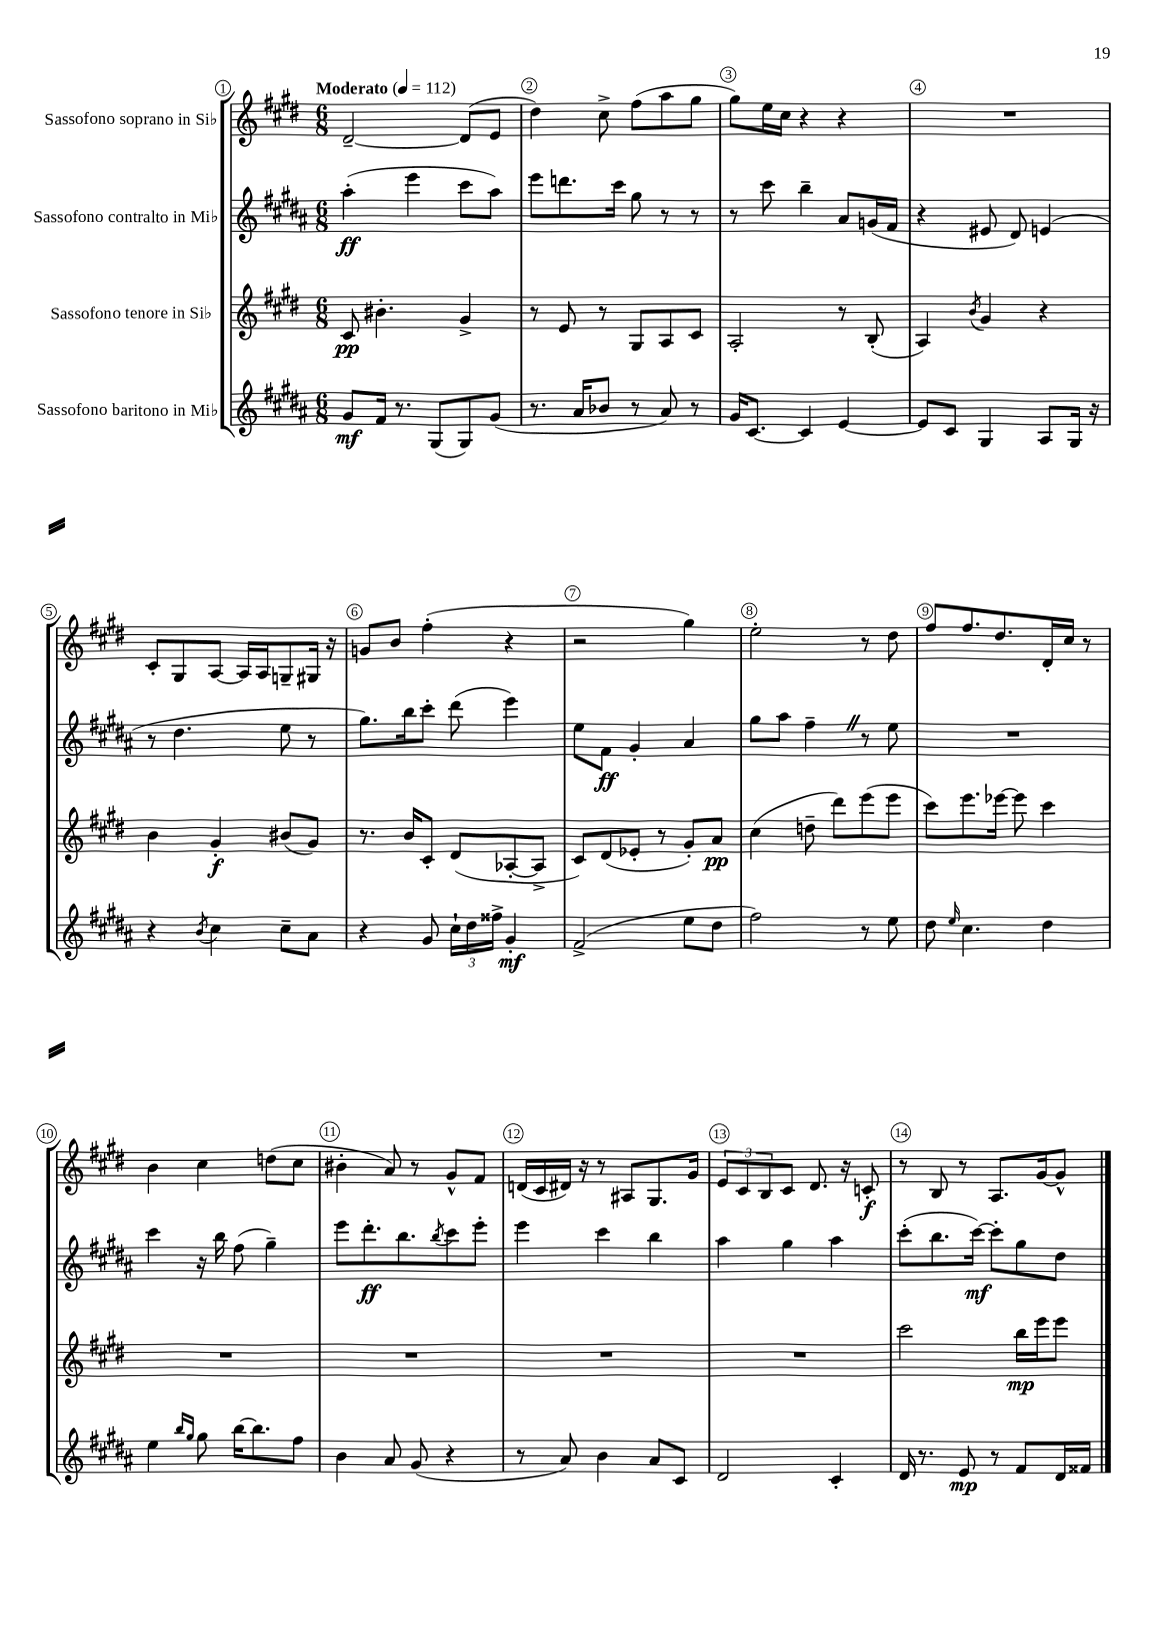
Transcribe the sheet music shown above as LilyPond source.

<<
\new StaffGroup <<
\new Staff = "s0" \with { instrumentName = "Sassofono soprano in Sib" } {
    \clef treble \key e \major \numericTimeSignature \time 6/8 \tempo "Moderato" 4 = 112
    dis'2~-- dis'8( e'8 |
    dis''4) cis''8-> fis''8( a''8 gis''8 |
    gis''8) e''16 cis''16 r4 r4 |
    R2. |
    cis'8-. gis8 a8~ a16 a16 g8-- gis16 r16 |
    g'8 b'8 fis''4-.( r4 |
    r2 gis''4) |
    e''2-. r8 dis''8 |
    fis''8 fis''8. dis''8. dis'16-. cis''16 r8 |
    b'4 cis''4 d''8( cis''8 |
    bis'4-. a'8) r8 gis'8-^ fis'8 |
    d'16( cis'16 dis'16) r16 r8 ais8 gis8. gis'16 |
    \tuplet 3/2 { e'8 cis'8 b8 } cis'8 dis'8. r16 c'8-.\f |
    r8 b8 r8 a8. gis'16~ gis'8-^ \bar "|." |
}
\new Staff = "s1" \with { instrumentName = "Sassofono contralto in Mib" } {
    \clef treble \key b \major \numericTimeSignature \time 6/8
    ais''4-.\ff( e'''4 cis'''8 ais''8) |
    e'''8 d'''8. cis'''16 gis''8 r8 r8 |
    r8 cis'''8 b''4-- ais'8 g'16( fis'16 |
    r4 eis'8 dis'8) e'4( |
    r8 dis''4. e''8 r8 |
    gis''8.) b''16 cis'''8-. dis'''8( e'''4) |
    e''8 fis'8\ff gis'4-. ais'4 |
    gis''8 ais''8 fis''4-- \once \override BreathingSign.text = \markup { \musicglyph "scripts.caesura.straight" } \breathe r8 e''8 |
    R2. |
    cis'''4 r16 b''16 fis''8( gis''4--) |
    e'''8 dis'''8.-.\ff b''8. \acciaccatura { b''8 } cis'''8 e'''8-. |
    e'''4 cis'''4 b''4 |
    ais''4 gis''4 ais''4 |
    cis'''8-.( b''8. cis'''16~\mf) cis'''8-. gis''8 dis''8 \bar "|." |
}
\new Staff = "s2" \with { instrumentName = "Sassofono tenore in Sib" } {
    \clef treble \key e \major \numericTimeSignature \time 6/8
    cis'8\pp bis'4.-. gis'4-> |
    r8 e'8 r8 gis8 a8 cis'8 |
    a2-. r8 b8-.( |
    a4) \acciaccatura { b'8 } gis'4 r4 |
    b'4 gis'4-.\f bis'8( gis'8) |
    r8. b'16 cis'8-. dis'8( aes8~-. aes8-> |
    cis'8) dis'8( ees'8-. r8 gis'8-.) a'8\pp |
    cis''4( d''8-- dis'''8) e'''8( e'''8 |
    cis'''8) e'''8. ees'''16~ ees'''8 cis'''4 |
    R2. |
    R2. |
    R2. |
    R2. |
    cis'''2 b''16\mp e'''16 e'''8 \bar "|." |
}
\new Staff = "s3" \with { instrumentName = "Sassofono baritono in Mib" } {
    \clef treble \key b \major \numericTimeSignature \time 6/8
    gis'8\mf fis'16 r8. gis8( gis8) gis'8( |
    r8. ais'16 bes'8 r8 ais'8) r8 |
    gis'16 cis'8.~ cis'4 e'4~ |
    e'8 cis'8 gis4 ais8 gis16 r16 |
    r4 \acciaccatura { b'8 } cis''4 cis''8-- ais'8 |
    r4 gis'8 \tuplet 3/2 { cis''16-! dis''16 fisis''16-> } gis'4-.\mf |
    fis'2->( e''8 dis''8 |
    fis''2) r8 e''8 |
    dis''8 \grace { e''16 } cis''4. dis''4 |
    e''4 \grace { b''16 gis''16 } gis''8 b''16~ b''8. fis''8 |
    b'4 ais'8 gis'8( r4 |
    r8 ais'8) b'4 ais'8 cis'8 |
    dis'2 cis'4-. |
    dis'16 r8. e'8\mp r8 fis'8 dis'16 fisis'16 \bar "|." |
}
>>
>>
\layout { \context { \Score \override BarNumber.break-visibility = ##(#f #t #t) barNumberVisibility = #all-bar-numbers-visible \override BarNumber.stencil = #(make-stencil-circler 0.1 0.3 ly:text-interface::print) } }
